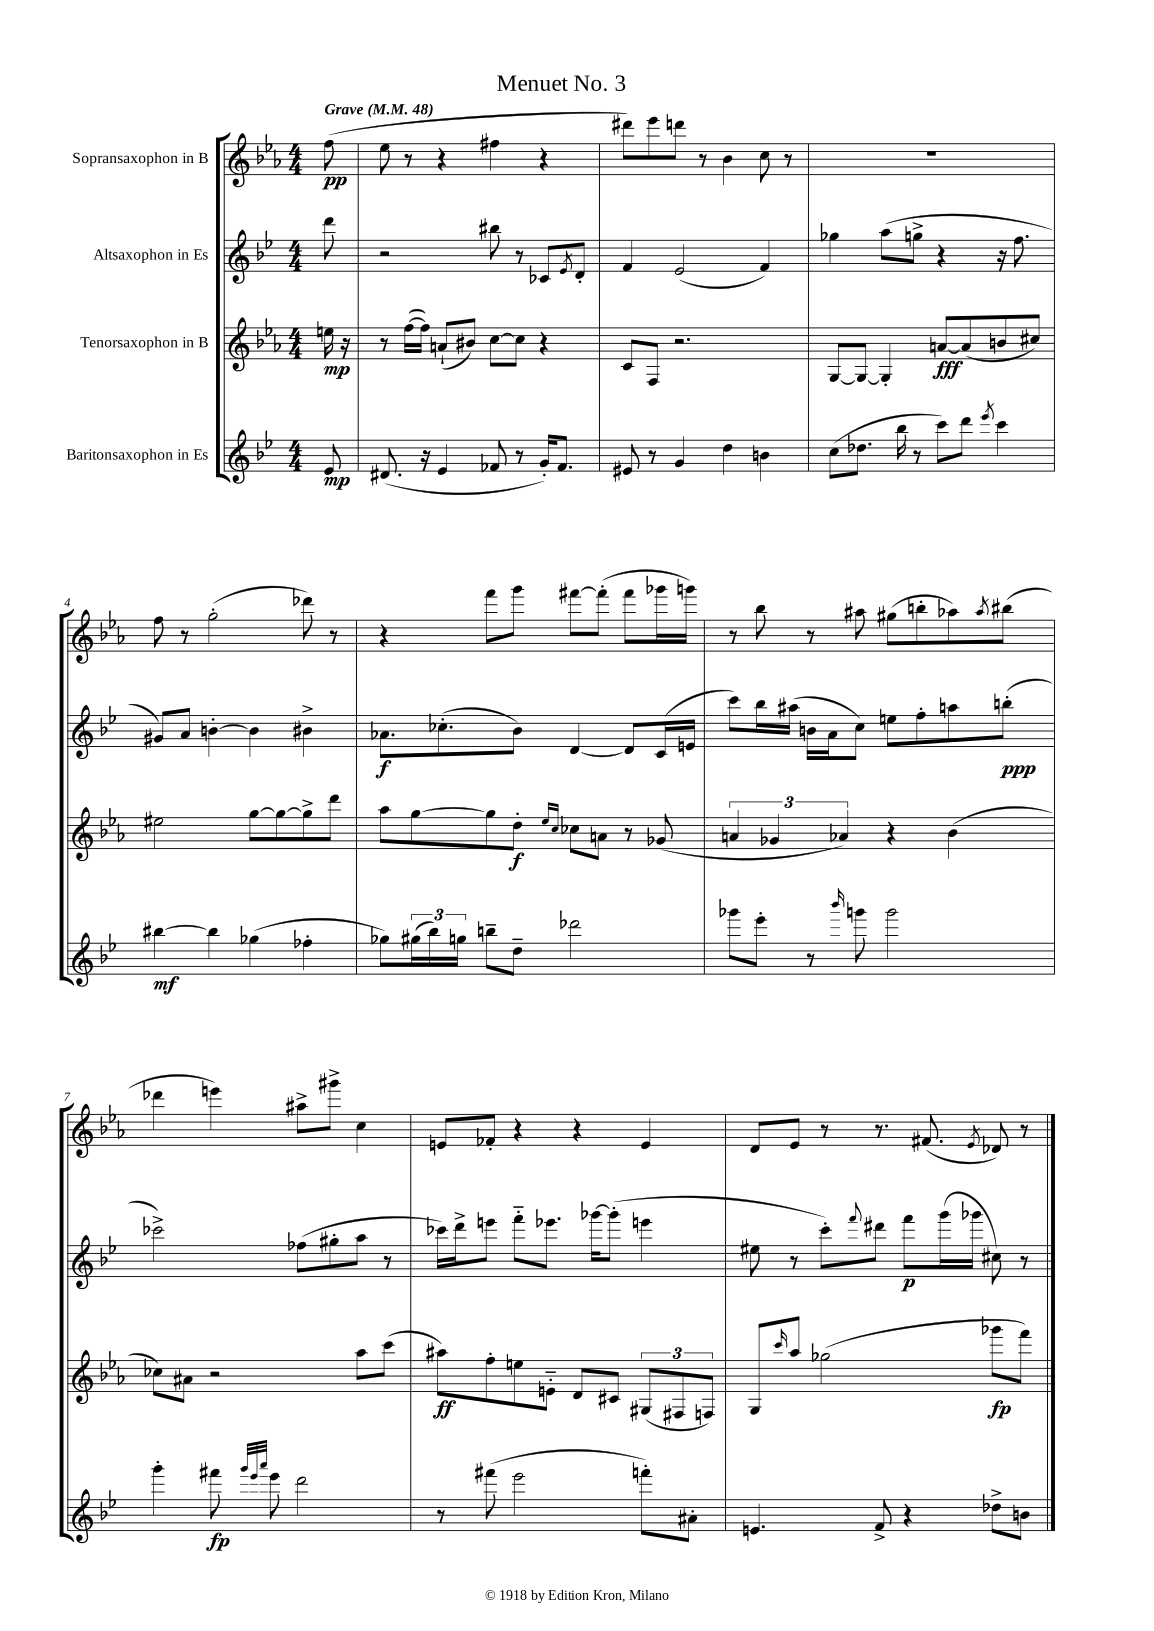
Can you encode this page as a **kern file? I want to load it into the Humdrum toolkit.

**kern	**kern	**kern	**kern
*staff4	*staff3	*staff2	*staff1
*clefG2	*clefG2	*clefG2	*clefG2
*k[b-e-]	*k[b-e-a-]	*k[b-e-]	*k[b-e-a-]
*M4/4	*M4/4	*M4/4	*M4/4
*MM48	*MM48	*MM48	*MM48
8e-/	16ee\	8ddd\	(8ff\
.	16r	.	.
=	=	=	=
(8.d#/	8r	2r	8ee-\
.	([16ff\LL	.	8r
16r	16ff\]JJ)	.	.
4e-/	(8a`/L	.	4r
.	8b#/J)	.	.
8f-/	[8cc\L	8bb#\	4ff#\
8r	8cc\]J	8r	.
16g'/LK)	4r	8c-/L	4r
8.f-/J	.	.	.
.	.	8qe-/	.
.	.	8d'/J	.
=	=	=	=
8e#/	8c/L	4f/	8ddd#\L)
8r	8F/J	.	8eee-\
4g/	2.r	(2e-/	8ddd\J
.	.	.	8r
4dd\	.	.	4b-\
4b\	.	4f/)	8cc\
.	.	.	8r
=	=	=	=
(8cc\L	[8G/L	4gg-\	1r
8.dd-\J	8G/_J	.	.
.	4G'/]	(8aa\L	.
16bb-\	.	.	.
8r	.	8gg^\J	.
8ccc\L)	[8a/L	4r	.
8ddd\J	(8a/]	.	.
8qeee-/	.	.	.
4ccc\	8b/	16r	.
.	.	8.ff\	.
.	8cc#/J)	.	.
=	=	=	=
[4bb#\	2ee#\	8g#/L)	8ff\
.	.	8a/J	8r
4bb#\]	.	[4b'\	(2gg'\
(4gg-\	[8gg\L	4b\]	.
.	8gg\_	.	.
4ff-'\	8gg^\]	4b#^\	8ddd-\)
.	8ddd\J	.	8r
=	=	=	=
8gg-\L)	8aa-\L	8.a-\L	4r
(24gg#\L	[8gg\	.	.
24bb-\)	.	.	.
.	.	(8.cc-'\	.
24gg\JJ	.	.	.
8bb~\L	8gg\]	.	8fff\L
8dd~\J	8dd'\J	8b-\J)	8ggg\J
.	16qqee-/LL	.	.
.	16qqcc/JJ	.	.
2ddd-\	8cc-\L	[4d/	[8fff#\L
.	8a\J	.	(8fff#'\]J
.	8r	8d/]L	8fff#\L
.	(8g-/	(16c/L	16ggg-\L
.	.	16e/JJ	16ggg\JJ)
=	=	=	=
8ggg-\L	6a/	8ccc\L)	8r
8eee-'\J	.	16bb-\L	8bb-\
.	6g-/	.	.
.	.	(16aa#\JJ	.
8r	.	16b\LL	8r
.	.	16a\J	.
.	6a-/)	.	.
16qqbbb-/	.	.	.
8ggg\	.	8cc\J)	8aa#\
2ggg\	4r	8ee\L	(8gg#\L
.	.	8ff'\	8bb'\
.	(4b-\	8aa\	8aa-\)
.	.	.	8qaa-/
.	.	(8bb'\J	(8bb#\J
=	=	=	=
4ggg'\	8cc-\L)	2ccc-^\)	4ddd-\
.	8a#\J	.	.
8fff#\	2r	.	4eee\)
32qqggg/LLL	.	.	.
32qqeee-/	.	.	.
32qqaaa/JJJ	.	.	.
8eee-\	.	.	.
2ddd\	.	(8ff-\L	8aa#^\L
.	.	8gg#'\	8ggg#^\J
.	8aa-\L	8aa\J	4cc\
.	(8ccc\J	8r	.
=	=	=	=
8r	8aa#\L)	16ccc-\LL)	8e/L
.	.	16ddd^\J	.
(8fff#\	8ff'\	8eee\J	8f-'/J
2eee-\	8ee\	8fff'~\L	4r
.	8e'~\J	8.eee-\J	.
.	8d/L	.	4r
.	.	[16ggg-\LK	.
.	8c#/J	(8ggg-'\]J	.
8fff'\L)	(12G#/L	4eee\	4e/
.	12F#/	.	.
8a#'\J	.	.	.
.	12F/J)	.	.
=	=	=	=
4.e/	8G/L	8ee#\	8d/L
.	16qqccc/	.	.
.	8aa-/J	8r	8e-/J
.	(2gg-\	8ccc'\L)	8r
.	.	8qqfff/	.
8f^/	.	8ddd#\J	8.r
4r	.	8fff\L	.
.	.	.	(8.f#/
.	.	(16ggg\L	.
.	.	16ggg-\JJ	.
.	.	.	8qe-/
8dd-^\L	8ggg-\L	8cc#\)	8d-/)
8b\J	8fff\J)	8r	8r
==	==	==	==
*-	*-	*-	*-
